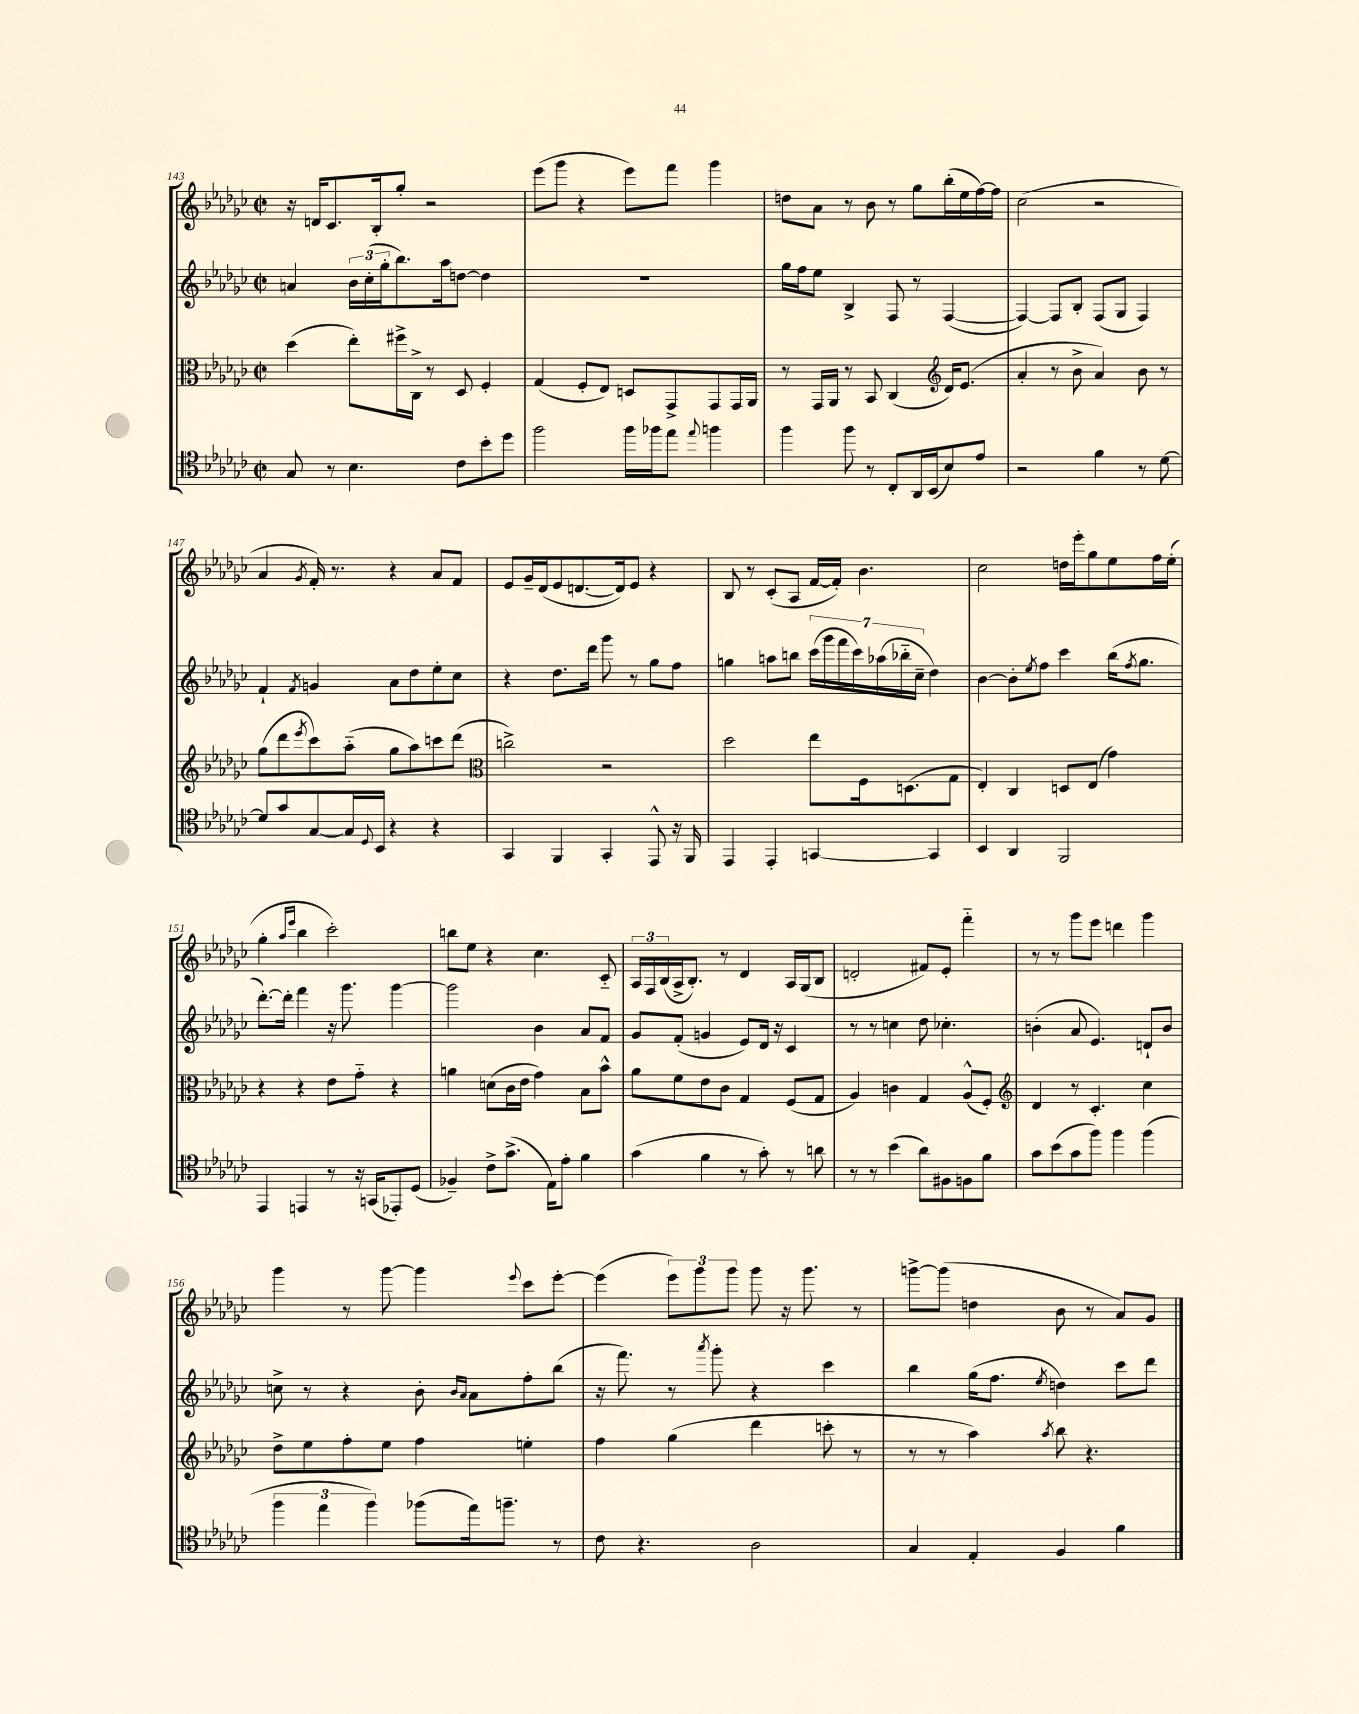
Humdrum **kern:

**kern	**kern	**kern	**kern
*staff4	*staff3	*staff2	*staff1
*clefC4	*clefC3	*clefG2	*clefG2
*k[b-e-a-d-g-c-]	*k[b-e-a-d-g-c-]	*k[b-e-a-d-g-c-]	*k[b-e-a-d-g-c-]
*M2/2	*M2/2	*M2/2	*M2/2
*met(c|)	*met(c|)	*met(c|)	*met(c|)
8G-/	(4dd-\	4a/	16r
.	.	.	16d/LK
8r	.	.	8.c-/
4.B-\	8ee-'\L)	24b-\LL	.
.	.	(24cc-'\	.
.	.	.	16B-'/k
.	.	24gg-'\J	.
.	16ff#^\L	8.bb-\)	8gg-'/J
.	16C-^\JJ	.	.
.	8r	.	2r
.	.	16aa-\k	.
8c-\L	8D-/	[8dd\J	.
8b-'\	4F'/	4dd\]	.
8dd-\J	.	.	.
=	=	=	=
2ff\	(4G-/	1r	(8eee-\L
.	.	.	8ggg-\J
.	8F'/L	.	4r
.	8E-/J)	.	.
16ff\LL	8D/L	.	8eee-\L)
16ff-\J	.	.	.
8ee-\J	8GG-^/	.	8fff\J
8qqee-/	.	.	.
4ff\	8GG-/	.	4ggg-\
.	16GG-/L	.	.
.	16AA-/JJ	.	.
=	=	=	=
4ff\	8r	16gg-\LL	8dd\L
.	.	16ff\J	.
.	16GG-/LL	8ee-\J	8a-\J
.	16AA-/JJ	.	.
8ff\	8r	4B-^/	8r
8r	8BB-/	.	8b-\
8C-'/L	(4C-/	8F/	8r
16AA-/L	.	8r	8gg-\L
(16BB-/J	.	.	.
*	*clefG2	*	*
8B-/)	16d-/LK)	([4F/	(16bb-'\L
.	(8.e-/J	.	16ee-\
8e-/J	.	.	[16ff\)
.	.	.	16ff\]JJ
=	=	=	=
2r	4a-'/	4F/_)	(2cc-\
.	8r	8F/]L	.
.	8b-^\	8B-'/J	.
4f\	4a-/)	(8F/L	2r
.	.	8G-/J	.
8r	8b-\	4F/)	.
[8d-\	8r	.	.
=	=	=	=
8d-/]L	(8gg-\L	4f`/	4a-/
8g-/	8ddd-\	.	.
.	8qeee-/	8qf/	8qg-/
[8G-/	8ccc-\)	4g/	16f'/)
.	.	.	8.r
16G-/]L	(8aa-'~\J	.	.
8qqD-/	.	.	.
16BB-/JJ	.	.	.
4r	8gg-\L	8a-\L	4r
.	8aa-\)	8dd-\	.
4r	8ccc\	8ee-'\	8a-/L
.	(8ddd-\J	8cc-\J	8f/J
=	=	=	=
*	*clefC3	*	*
4GG-/	2cc^\)	4r	8e-/L
.	.	.	16g-~/L
.	.	.	(16d-/J
4FF/	.	8.dd-\L	8e-/
.	.	.	[8.d/
.	.	16ddd-\Jk	.
4GG-'/	2r	8ggg-\	.
.	.	.	16d/]k)
.	.	8r	8e-/J
8EE-^^/	.	8gg-\L	4r
16r	.	8ff\J	.
16FF/	.	.	.
=	=	=	=
4EE-/	2dd-\	4gg\	8B-/
.	.	.	8r
4EE-'/	.	8aa\L	(8c-'/L
.	.	8bb\J	8A-/J
[4GG/	8ee-\L	(28ccc-\LL	[16f/LL
.	.	28ggg-\	.
.	.	.	16f'/]JJ)
.	.	28fff\	.
.	.	28ccc-\)	.
.	16F\k	.	4.b-\
.	.	(28aa-\	.
.	.	28bb-'~\	.
.	(8.D\	.	.
.	.	28cc-~\JJ	.
4GG/]	.	4dd-\)	.
.	8G-\J	.	.
=	=	=	=
4BB-/	4E-'/)	[4b-\	2cc-\
4AA-/	4C-/	8b-'\]L	.
.	.	8qee-/	.
.	.	8ff\J	.
2FF/	8D/L	4ccc-\	16dd\LL
.	.	.	16eee-'\J
.	(8E-/J	.	8gg-\
.	4g-\)	(16bb-\LK	8ee-\
.	.	8qff/	.
.	.	8.gg-\J	.
.	.	.	16ff\L
.	.	.	(16ee-'\JJ
=	=	=	=
4EE-/	4r	[8.ddd-'\L)	4gg-'\
.	.	16ddd-'\]Jk	.
.	.	.	16qqaa-/LL
.	.	.	16qqeee-/JJ
4EE/	4r	4fff\	4bb-\
8r	8e-\L	16r	2ccc-'\)
.	.	8.ggg-\	.
16r	8g-'~\J	.	.
(16GG/LK	.	.	.
8EE-'/)	4r	[4ggg-\	.
(8D-/J	.	.	.
=	=	=	=
4F-~/)	4a\	2ggg-\]	8bb\L
.	.	.	8ee-\J
8c-^\L	(8d\L	.	4r
(8.g-^\J	16c-\L	.	.
.	16e-\JJ	.	.
.	4g-\)	4b-\	4.cc-\
16E-\LK)	.	.	.
8e-'\J	.	.	.
4f\	8B-\L	8a-/L	.
.	8b-^^\J	8f/J	8c-'~/
=	=	=	=
(4g-\	8a-\L	8g-/L	24A-/LL
.	.	.	24F/
.	.	.	(24B-/
.	8f\	(8f'/J	16A-^/J
.	.	.	8.B-'/J)
4f\	8e-\	4g/	.
.	8c-\J	.	8r
8r	4G-/	8e-/L)	4d-/
8g-'\)	.	16d-/Jk	.
.	.	16r	.
8r	(8F/L	4c-/	16A-/LL
.	.	.	(16G-/J
8a\	8G-/J	.	8B-/J
=	=	=	=
8r	4A-/)	8r	2d'/
8r	.	8r	.
(4b-\	4c\	4cc\	.
8a-\L)	4G-/	8dd-\	8f#/L)
8F#\	.	4.cc-'\	8e-'/J
8F\	(8A-^^/L	.	4fff'~\
8f\J	8F'/J)	.	.
=	=	=	=
*	*clefG2	*	*
8g-\L	4d-/	(4b'\	8r
(8b-\	.	.	8r
8g-\	8r	8a-/	8ggg-\L
8ff\J)	4.c-'/	4.e-/)	8eee-\J
4ff\	.	.	4ddd\
(4ff\	4cc-\	8d`/L	4ggg-\
.	.	8b/J	.
=	=	=	=
6ff\	8dd-^\L	8cc^\	4ggg-\
.	8ee-\	8r	.
6ee-\	.	.	.
.	8ff'\	4r	8r
6ff\)	.	.	.
.	8ee-\J	.	[8ggg-\
(8ff-\L	4ff\	8b-'\	4ggg-\]
.	.	16qqb-/LL	.
.	.	16qqa-/JJ	.
16ee-\k)	.	8a-\L	.
8.ff~\J	.	.	.
.	.	.	8qqeee-/
.	4ee'\	8ff'\	8ccc-\L
8r	.	(8bb-\J	[8eee-'\J
=	=	=	=
8c-\	4ff\	16r	(4eee-\]
.	.	8.fff\)	.
4.r	.	.	.
.	(4gg-\	8r	12eee-\L)
.	.	.	12ggg-\
.	.	8qaaa-/	.
.	.	8ggg-'\	.
.	.	.	12ggg-\J
2A-\	4ddd-\	4r	8ggg-\
.	.	.	16r
.	.	.	8.ggg-\
.	8ccc'\	4ccc-\	.
.	8r	.	8r
=	=	=	=
4G-/	8r	4bb-\	[8ggg^\L
.	8r	.	(8ggg\]J
4E-'/	4aa-\)	(16gg-\LK	4dd\
.	.	8.ff\J	.
.	8qaa-/	8qee-/	.
4F/	8bb-\	4dd\)	8b-\
.	4.r	.	8r
4f\	.	8ccc-\L	8a-/L)
.	.	8ddd-\J	8g-/J
==	==	==	==
*-	*-	*-	*-
